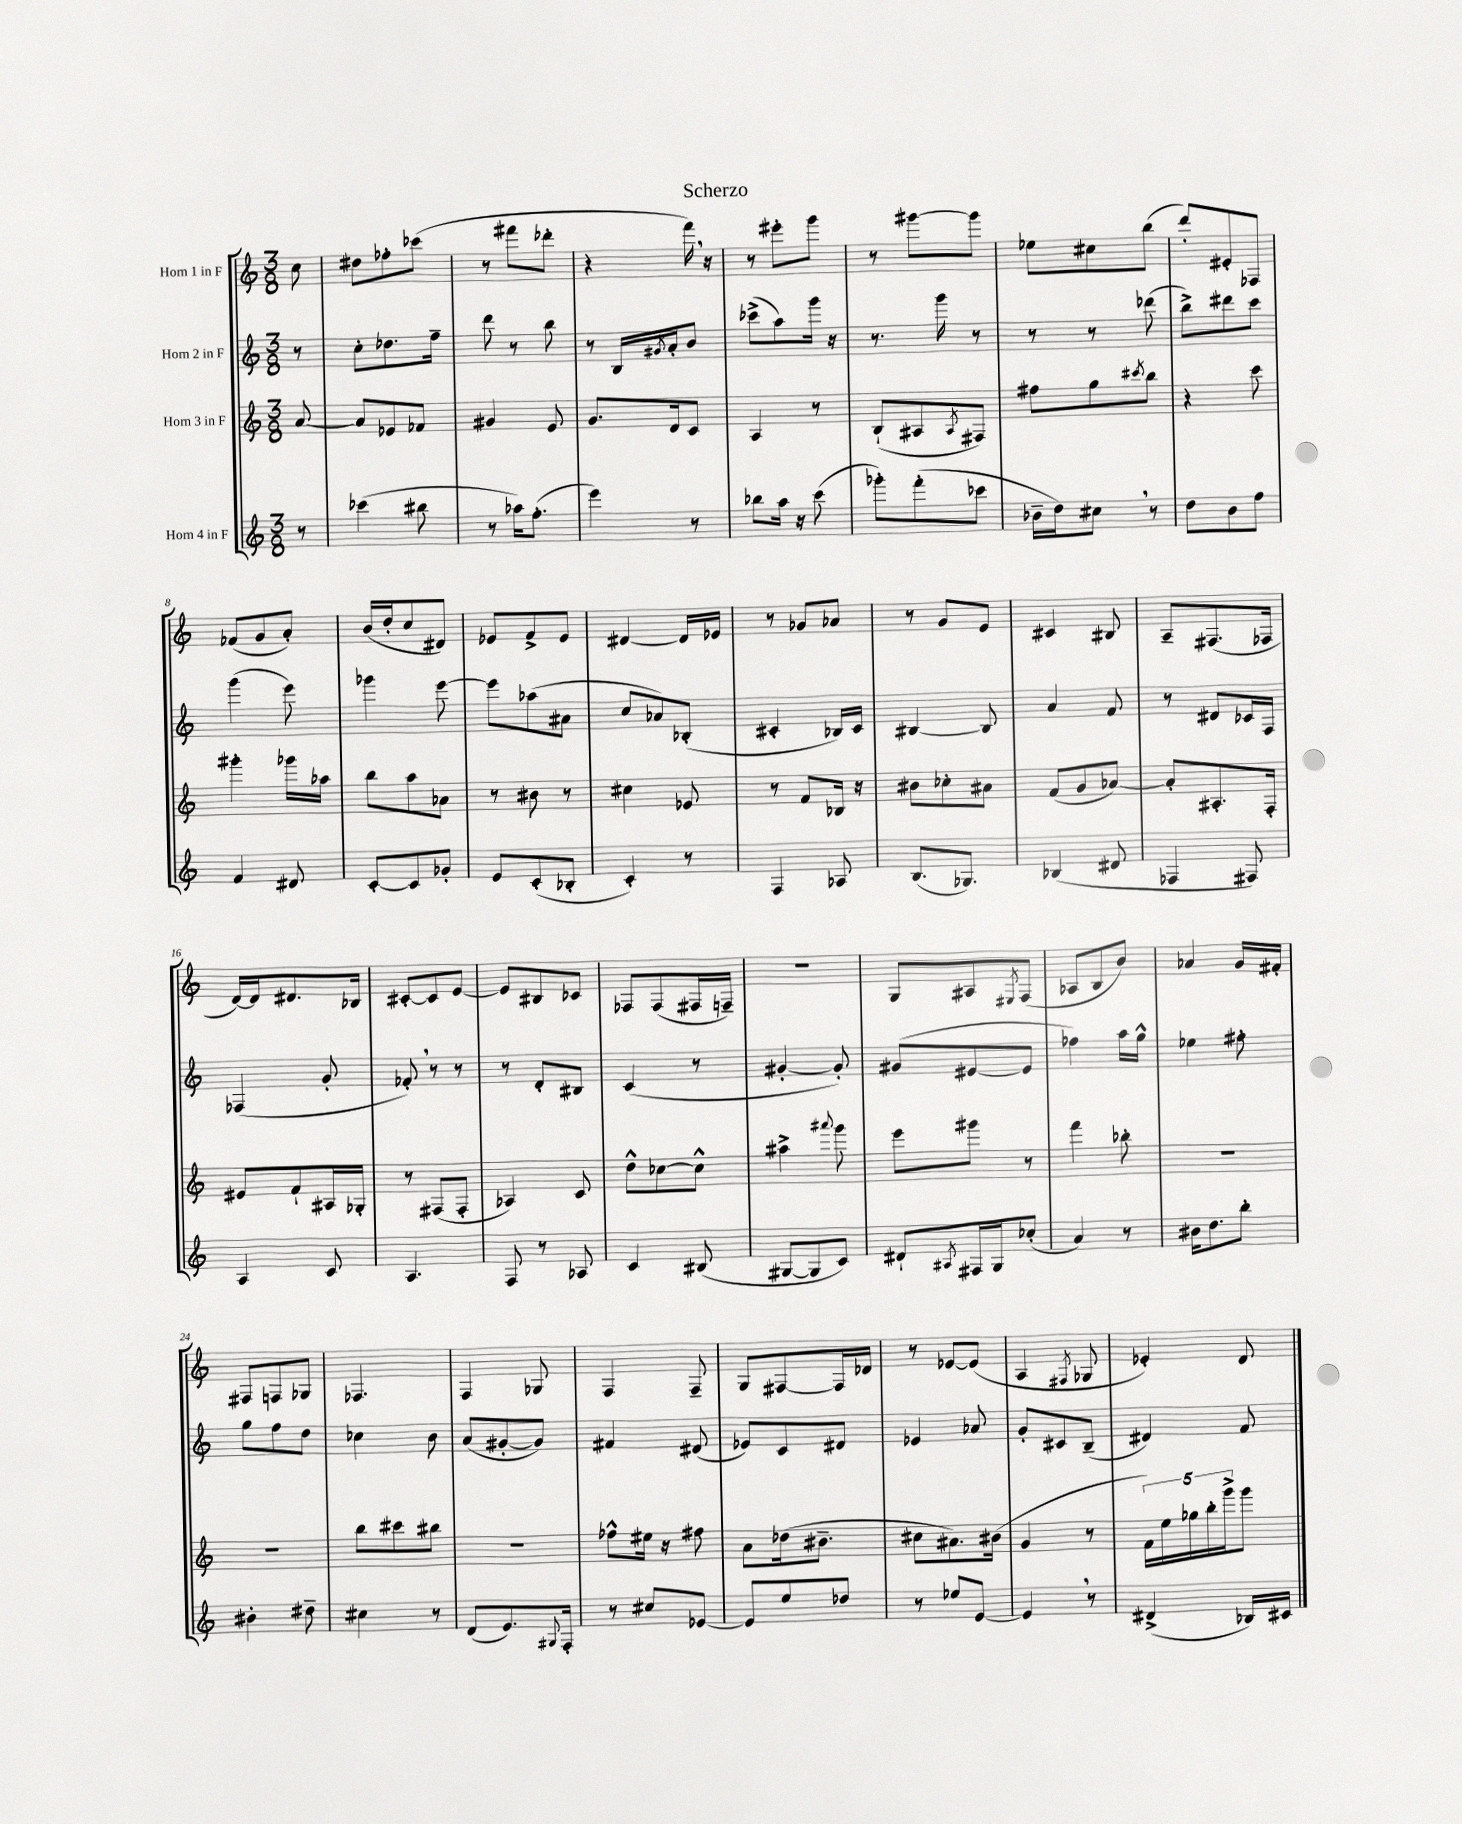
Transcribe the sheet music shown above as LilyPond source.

\header { title = "Scherzo" }
<<
\new StaffGroup <<
\new Staff = "s0" \with { instrumentName = "Horn 1 in F" } {
    \clef treble \key c \major \numericTimeSignature \time 3/8 \partial 8
    c''8 |
    dis''8 fes''8-. ces'''8( |
    r8 fis'''8 des'''8-. |
    r4 f'''16) \breathe r16 |
    r8 eis'''8-. g'''8 |
    r8 gis'''8~ gis'''8 |
    ees''8 cis''8 b''8( |
    d'''8-.) eis'8-. fes8 |
    fes'8( g'8 a'8-.) |
    b'16( d''16-. c''8 dis'8) |
    ees'8 f'8-> ees'8 |
    dis'4~ dis'16 ees'16 |
    r8 ges'8 aes'8 |
    r8 g'8 e'8 |
    cis'4 bis8 |
    a8-- fis8.( fes16 |
    d'16~) d'16 dis'8. bes16 |
    cis'8~-. cis'8 e'8~ |
    e'8 bis8 ces'8 |
    fes8 fes8( fis16 f16--) |
    R4. |
    g8 ais8 \acciaccatura { eis8 } f8( |
    aes8 b8 b'8) |
    aes'4 g'16 fis'16-. |
    fis8 f8 ges8 |
    fes4. |
    f4 ges8 |
    f4 f8-- |
    g8 fis8~ fis16 des'16 |
    r8 ees'8~ ees'8( |
    a4 \acciaccatura { fis8 } ges8 |
    ees'4-.) d'8 \bar "|." |
}
\new Staff = "s1" \with { instrumentName = "Horn 2 in F" } {
    \clef treble \key c \major \numericTimeSignature \time 3/8 \partial 8
    r8 |
    c''8-. des''8. f''16-- |
    d'''8 r8 b''8 |
    r8 b16 \acciaccatura { gis'8 } a'16-. b'8 |
    ces'''8->( a''8) g'''16 r16 |
    r8. g'''16 r8 |
    r8 r8 des'''8( |
    b''8->) dis'''8 c'''8 |
    g'''4( e'''8) |
    ges'''4 e'''8~ |
    e'''8 aes''8( ais'8 |
    c''8 aes'8) bes8-.( |
    cis'4-. bes16) cis'16 |
    bis4~ bis8 |
    a'4 f'8 |
    r8 dis'8 ces'16 f16 |
    fes4( g'8-. |
    fes'8-.) \breathe r8 r8 |
    r8 d'8-. bis8 |
    c'4( r8 |
    gis'4~-. gis'8-.) |
    gis'8( eis'8~ eis'8 |
    fes''4) a''16 g''16-^ |
    ees''4 fis''8-. |
    g''8 f''8 d''8 |
    ces''4 b'8 |
    a'8( gis'8~-. gis'8) |
    fis'4 dis'8( |
    ees'8) c'8 dis'8 |
    ees'4 aes'8 |
    g'8-. cis'8 b8--( |
    dis'4) f'8 \bar "|." |
}
\new Staff = "s2" \with { instrumentName = "Horn 3 in F" } {
    \clef treble \key c \major \numericTimeSignature \time 3/8 \partial 8
    a'8~ |
    a'8 ees'8 fes'8 |
    gis'4 e'8 |
    g'8. d'16 c'8 |
    a4 r8 |
    b8-!( ais8 \acciaccatura { ais8 } fis8) |
    fis''8 g''8 \acciaccatura { cis'''8 } b''8 |
    r4 c'''8 |
    gis'''4-. ges'''16 aes''16 |
    b''8 a''8 aes'8 |
    r8 bis'8 r8 |
    cis''4 ees'8 |
    r8 f'8 bes16 r16 |
    bis'8 ces''8-. ais'8 |
    f'8( g'8 aes'8~) |
    aes'8-. ais8.-. f16-. |
    eis'8 f'8-! ais16 ges16-. |
    r8 fis8( fis8-. |
    aes4) c'8 |
    d''8-^ ces''8~ ces''8-^ |
    ais''4-> \appoggiatura { ais'''8 } g'''8 |
    e'''8 gis'''8 r8 |
    f'''4 bes''8-. |
    R4. |
    R4. |
    b''8 cis'''8 bis''8 |
    R4. |
    fes''8-^ eis''16 r16 fis''8 |
    a'8 des''16( bis'8.-- |
    cis''8 ais'8.) bis'16( |
    g'4 r8 |
    \tuplet 5/4 { f'16) e''16 ges''16 b''16-. g'''16-> } g'''8 \bar "|." |
}
\new Staff = "s3" \with { instrumentName = "Horn 4 in F" } {
    \clef treble \key c \major \numericTimeSignature \time 3/8 \partial 8
    r8 |
    ces'''4( bis''8 |
    r8 aes''16) f''8.-.( |
    e'''4) r8 |
    bes''8 a''16 r16 c'''8( |
    ges'''8-.) f'''8-.( ces'''8 |
    bes'16-- d''16) cis''8 \breathe r8 |
    d''8 b'8 f''8 |
    f'4 dis'8 |
    c'8~-. c'8 ges'8-. |
    e'8 c'8-.( bes8-. |
    c'4-.) r8 |
    f4 aes8 |
    b8.( ges8.) |
    bes4( dis'8 |
    fes4 fis8) |
    a4 c'8 |
    a4. |
    f8 r8 aes8 |
    c'4 bis8( |
    gis8~ gis8 c'8) |
    dis'8-! \acciaccatura { ais8 } fis16 g16 ces''8-.( |
    a'4) r8 |
    bis'16 d''8. b''8-. |
    bis'4-. dis''8-- |
    cis''4 r8 |
    d'8( e'8.) \appoggiatura { gis8 } f16-. |
    r8 cis''8 ees'8~ |
    ees'8 e''8 des''8 |
    r8 ees''8 e'8~ |
    e'4 \breathe r8 |
    dis'4->( bes16) cis'16 \bar "|." |
}
>>
>>
